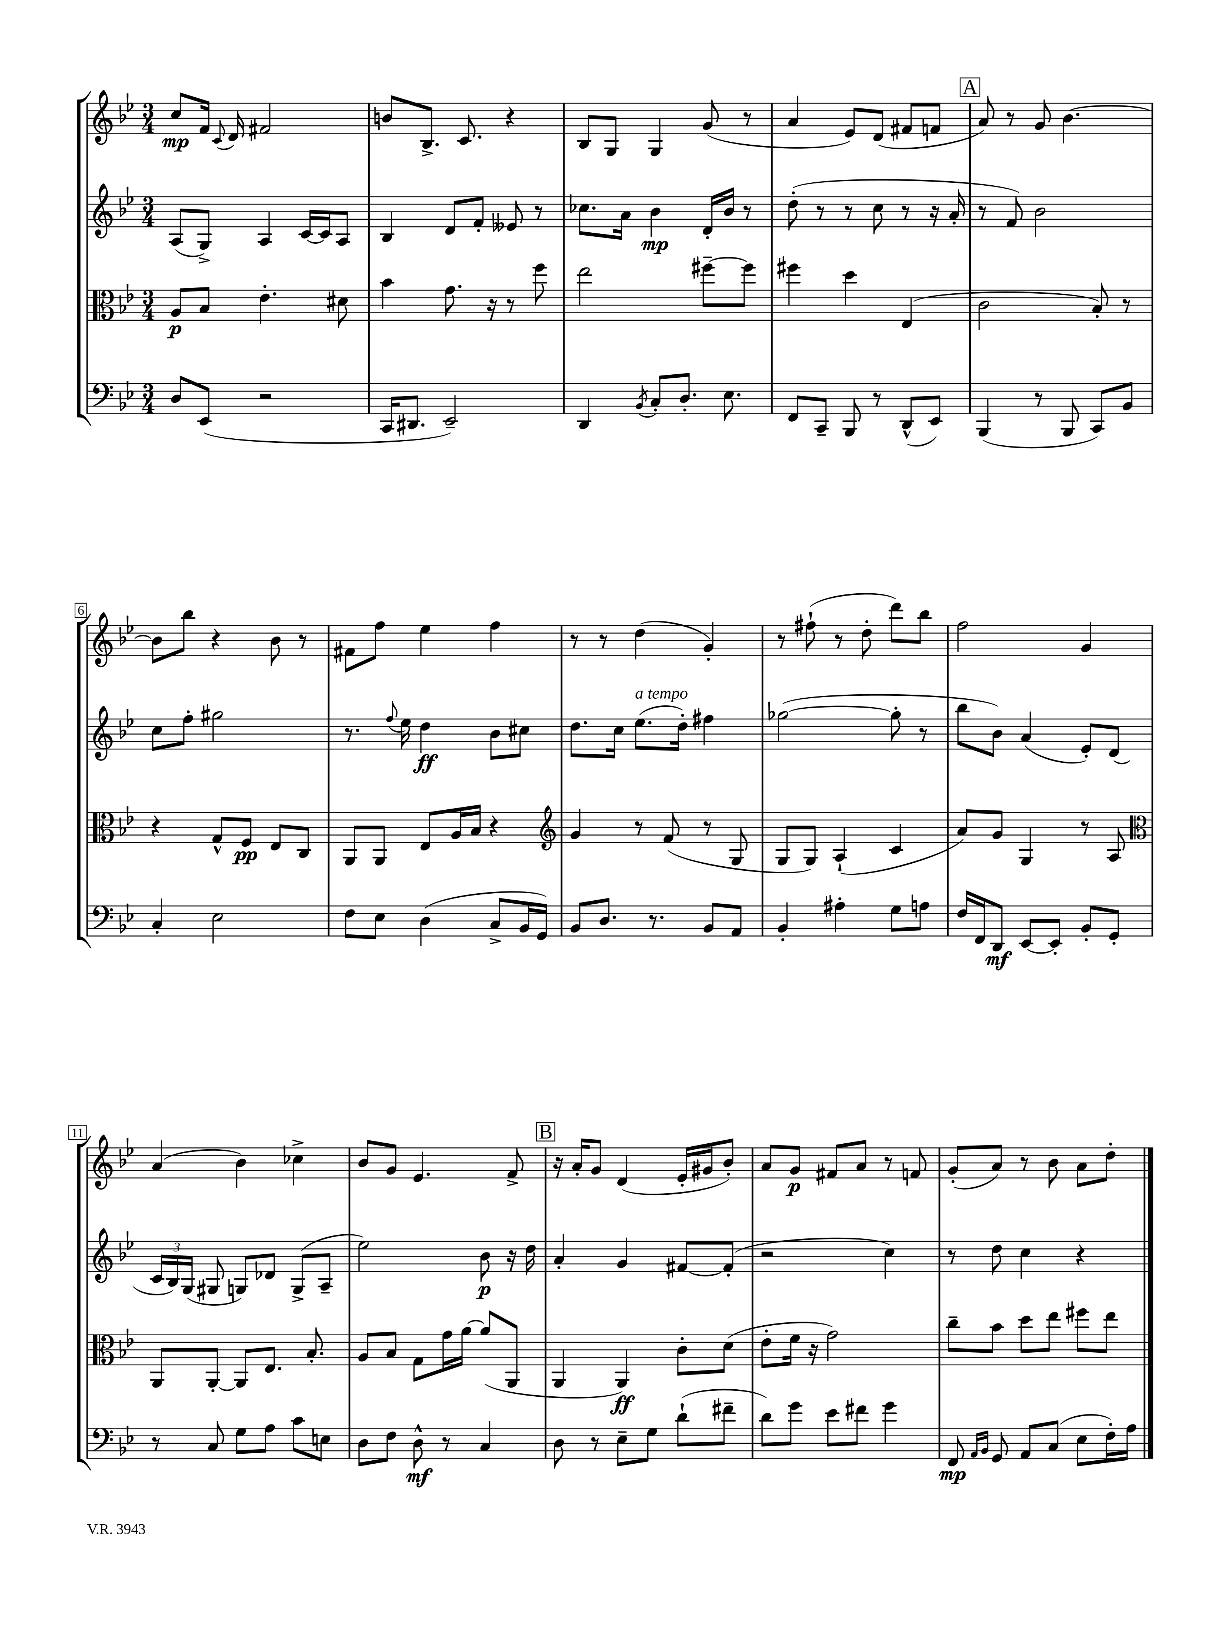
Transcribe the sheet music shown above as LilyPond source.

<<
\new StaffGroup <<
\new Staff = "s0" {
    \clef treble \key bes \major \numericTimeSignature \time 3/4
    \autoBeamOff c''8[\mp f'16] \appoggiatura { c'8 } d'16 fis'2 |
    b'8[ bes8.]-> c'8. r4 |
    bes8[ g8] g4 g'8( r8 |
    a'4 ees'8[) d'8]( fis'8[ f'8] |
    \mark \markup { \box "A" } a'8) r8 g'8 bes'4.~ |
    bes'8[ bes''8] r4 bes'8 r8 |
    fis'8[ f''8] ees''4 f''4 |
    r8 r8 d''4( g'4-.) |
    r8 fis''8-!( r8 d''8-. d'''8[) bes''8] |
    f''2 g'4 |
    a'4( bes'4) ces''4-> |
    bes'8[ g'8] ees'4. f'8-> |
    \mark \markup { \box "B" } r16 a'16[-. g'8] d'4( ees'16[-. gis'16 bes'8]-.) |
    a'8[ g'8]\p fis'8[ a'8] r8 f'8 |
    g'8[-.( a'8]) r8 bes'8 a'8[ d''8]-. \bar "|." |
}
\new Staff = "s1" {
    \clef treble \key bes \major \numericTimeSignature \time 3/4
    \autoBeamOff a8[( g8]->) a4 c'16[~ c'16 a8] |
    bes4 d'8[ f'8]-. eeses'8 r8 |
    ces''8.[ a'16] bes'4\mp d'16[-. bes'16] r8 |
    d''8-.( r8 r8 c''8 r8 r16 a'16-. |
    \mark \markup { \box "A" } r8 f'8) bes'2 |
    c''8[ f''8]-. gis''2 |
    r8. \appoggiatura { f''8 } ees''16 d''4\ff bes'8[ cis''8] |
    d''8.[ c''16] ees''8.[^\markup { \italic "a tempo" }( d''16]-.) fis''4 |
    ges''2~( ges''8-. r8 |
    bes''8[ bes'8]) a'4( ees'8[-.) d'8]( |
    \tuplet 3/2 { c'16[ bes16) g16]( } gis8 g8[) des'8] g8[->( a8]-- |
    ees''2) bes'8\p r16 d''16 |
    \mark \markup { \box "B" } a'4-. g'4 fis'8[~ fis'8]-.( |
    r2 c''4) |
    r8 d''8 c''4 r4 \bar "|." |
}
\new Staff = "s2" {
    \clef alto \key bes \major \numericTimeSignature \time 3/4
    \autoBeamOff a8[\p bes8] ees'4.-. dis'8 |
    bes'4 g'8. r16 r8 f''8 |
    ees''2 fis''8[~-- fis''8] |
    fis''4 d''4 ees4( |
    \mark \markup { \box "A" } c'2 bes8-.) r8 |
    r4 g8[-^ f8]\pp ees8[ c8] |
    a,8[ a,8] ees8[ a16 bes16] r4 |
    \clef treble g'4 r8 f'8( r8 g8 |
    g8[ g8]) a4-!( c'4 |
    a'8[) g'8] g4 r8 a8 |
    \clef alto a,8[ a,8]~-. a,8[ ees8.] bes8.-. |
    a8[ bes8] g8[ g'16 a'16]~ a'8[( a,8] |
    \mark \markup { \box "B" } a,4 a,4\ff) c'8[-. d'8]( |
    ees'8[-. f'16] r16 g'2) |
    c''8[-- bes'8] d''8[ ees''8] fis''8[ ees''8] \bar "|." |
}
\new Staff = "s3" {
    \clef bass \key bes \major \numericTimeSignature \time 3/4
    \autoBeamOff d8[ ees,8]( r2 |
    c,16[ dis,8.] ees,2--) |
    d,4 \acciaccatura { bes,8 } c8[-. d8.]-. ees8. |
    f,8[ c,8]-- bes,,8 r8 d,8[-^( ees,8]) |
    \mark \markup { \box "A" } bes,,4( r8 bes,,8 c,8[) bes,8] |
    c4-. ees2 |
    f8[ ees8] d4( c8[-> bes,16 g,16]) |
    bes,8[ d8.] r8. bes,8[ a,8] |
    bes,4-. ais4-. g8[ a8] |
    f16[ f,16 d,8]\mf ees,8[~ ees,8]-. bes,8[-. g,8]-. |
    r8 c8 g8[ a8] c'8[ e8] |
    d8[ f8] d8-^\mf r8 c4 |
    \mark \markup { \box "B" } d8 r8 ees8[-- g8] d'8[-!( fis'8]-- |
    d'8[) g'8] ees'8[ fis'8] g'4 |
    f,8\mp \grace { a,16[ bes,16] } g,8 a,8[ c8]( ees8[ f16-.) a16] \bar "|." |
}
>>
>>
\layout { \context { \Score \override BarNumber.stencil = #(make-stencil-boxer 0.1 0.3 ly:text-interface::print) } }
